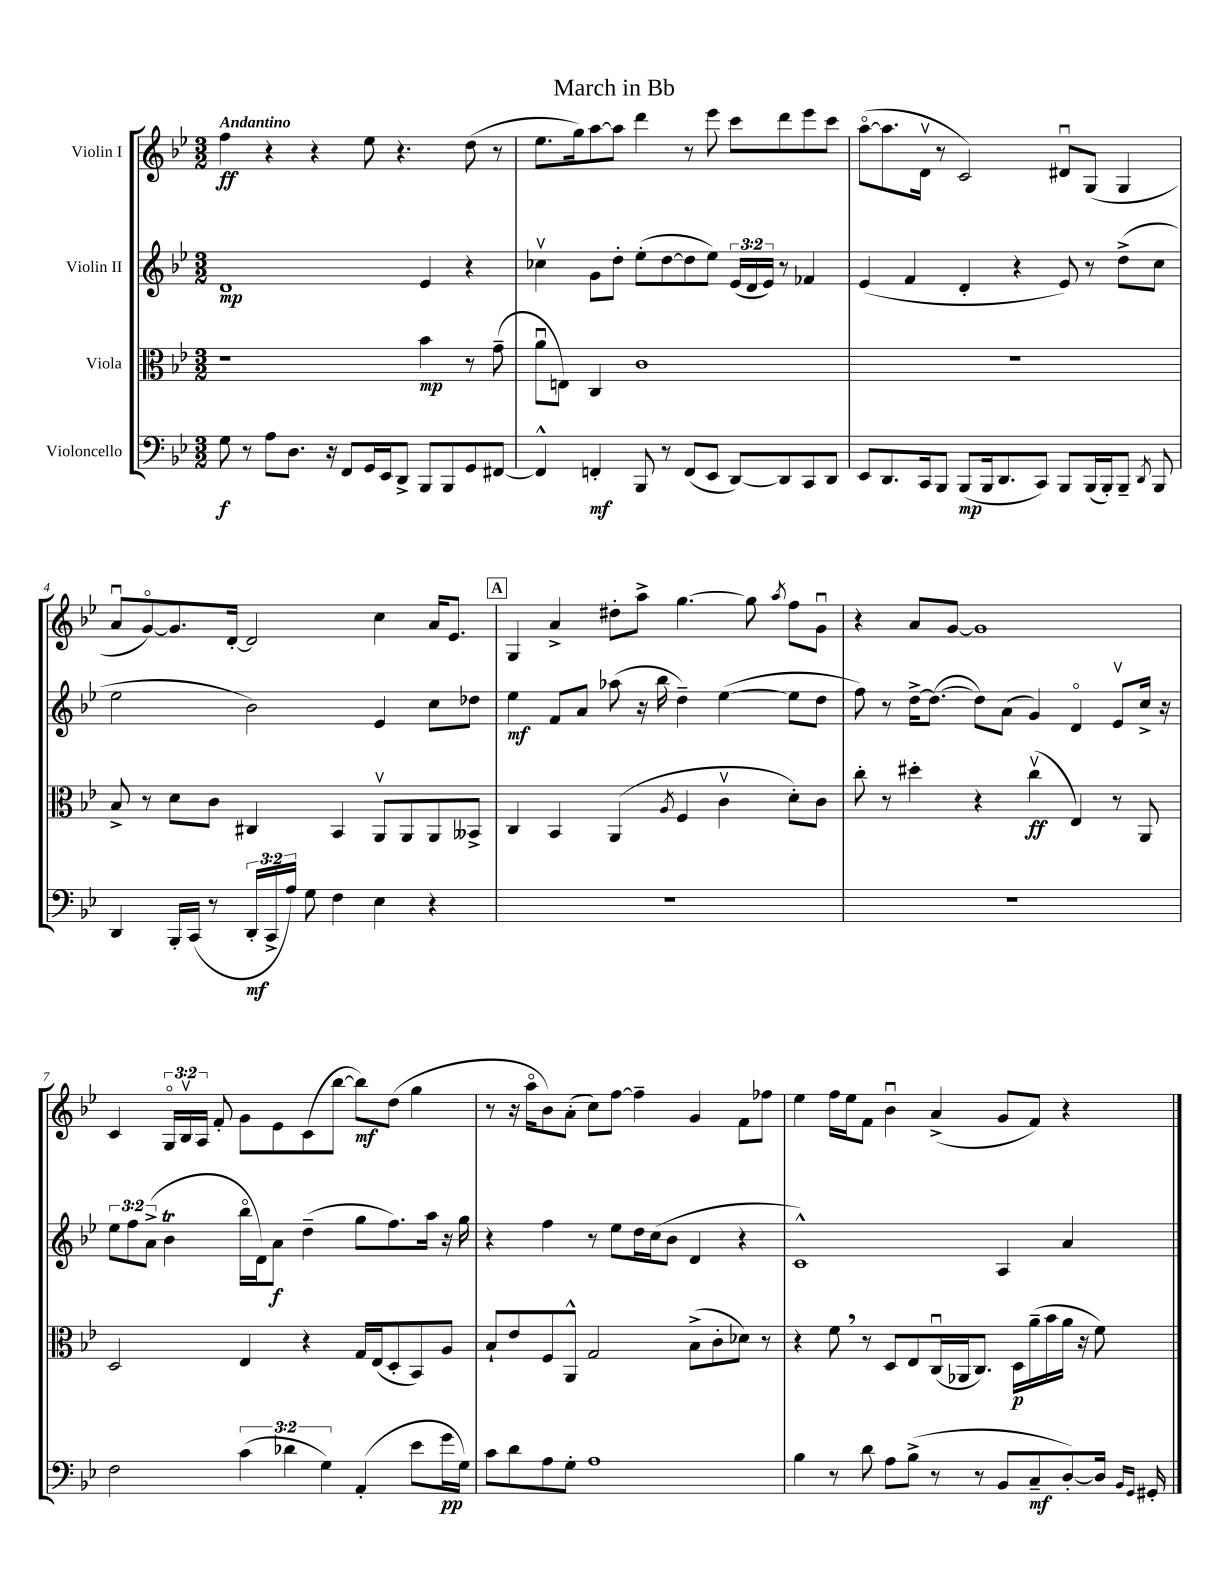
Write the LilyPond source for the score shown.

\header { title = "March in Bb" }
<<
\new StaffGroup <<
\new Staff = "s0" \with { instrumentName = "Violin I" } {
    \clef treble \key bes \major \numericTimeSignature \time 3/2 \override Staff.TupletNumber.text = #tuplet-number::calc-fraction-text \tempo "Andantino"
    \autoBeamOff f''4\ff r4 r4 ees''8 r4. d''8( r8 |
    ees''8.[ g''16) a''8~ a''8] d'''4 r8 ees'''8 c'''8[ d'''8 ees'''8 c'''8] |
    a''8[~\flageolet( a''8. d'16]\upbow r8 c'2) dis'8[\downbow g8]( g4 |
    a'8[\downbow g'8~\flageolet) g'8. d'16]~-. d'2 c''4 a'16[ ees'8.] |
    \mark \markup { \box "A" } g4 a'4-> dis''8[-. a''8]-> g''4.~ g''8 \acciaccatura { a''8 } f''8[ g'8]\downbow |
    r4 a'8[ g'8]~ g'1 |
    c'4 \tuplet 3/2 { g16[\flageolet bes16\upbow a16] } f'8-. g'8[ ees'8 c'8( bes''8]~ bes''8[\mf) d''8]( g''4 |
    r8 r16 a''16[\flageolet bes'8) a'8]-.( c''8[) f''8]~ f''4-- g'4 f'8[ fes''8] |
    ees''4 f''16[ ees''16 f'8] bes'4\downbow a'4->( g'8[ f'8]) r4 \bar "|." |
}
\new Staff = "s1" \with { instrumentName = "Violin II" } {
    \clef treble \key bes \major \numericTimeSignature \time 3/2 \override Staff.TupletNumber.text = #tuplet-number::calc-fraction-text
    \autoBeamOff d'1\mp ees'4 r4 |
    ces''4\upbow g'8[ d''8]-. ees''8[-.( d''8~ d''8 ees''8]) \tuplet 3/2 { ees'16[( d'16 ees'16]) } r8 fes'4 |
    ees'4( f'4 d'4-. r4 ees'8) r8 d''8[->( c''8] |
    ees''2 bes'2) ees'4 c''8[ des''8] |
    \mark \markup { \box "A" } ees''4\mf f'8[ a'8] aes''8( r16 bes''16 d''4--) ees''4~( ees''8[ d''8] |
    f''8) r8 d''16[~-> d''8.]~( d''8[) a'8]( g'4) d'4\flageolet ees'8[\upbow c''16]-> r16 |
    \tuplet 3/2 { ees''8[ f''8 a'8]->( } bes'4\trill bes''16[\flageolet d'16) a'8]\f d''4--( g''8[ f''8.) a''16] r16 g''16 |
    r4 f''4 r8 ees''8[ d''16 c''16( bes'8] d'4 r4 |
    c'1-^) a4 a'4 \bar "|." |
}
\new Staff = "s2" \with { instrumentName = "Viola" } {
    \clef alto \key bes \major \numericTimeSignature \time 3/2
    \autoBeamOff r1 bes'4\mp r8 g'8--( |
    a'8[\downbow e8]) c4 c'1 |
    R1. |
    bes8-> r8 d'8[ c'8] cis4 bes,4 a,8[\upbow a,8 a,8 beses,8]-> |
    \mark \markup { \box "A" } c4 bes,4 a,4( \acciaccatura { a8 } f4 c'4\upbow d'8[-.) c'8] |
    c''8-. r8 dis''4-. r4 c''4\upbow\ff( ees4) r8 a,8 |
    d2 ees4 r4 g16[ ees16( d8-. bes,8) a8] |
    bes8[-! ees'8 f8 a,8]-^ g2 bes8[->( c'8-. des'8]) r8 |
    r4 f'8 \breathe r8 d8[ ees8 c16\downbow( aes,16 c8.]) d16[\p a'16--( bes'16 a'16] r16 f'8) \bar "|." |
}
\new Staff = "s3" \with { instrumentName = "Violoncello" } {
    \clef bass \key bes \major \numericTimeSignature \time 3/2 \override Staff.TupletNumber.text = #tuplet-number::calc-fraction-text
    \autoBeamOff g8\f r8 a8[ d8.] r16 f,8[ g,16 ees,16 d,8]-> bes,,8[ bes,,8 g,8 fis,8]~ |
    fis,4-^ f,4-.\mf bes,,8 r8 f,8[( ees,8] d,8[~) d,8 c,8 d,8] |
    ees,8[ d,8. c,16 bes,,8] bes,,8[\mp( bes,,16 d,8. c,8]) bes,,8[ bes,,16( bes,,16-.) bes,,8]-- \acciaccatura { d,8 } bes,,8 |
    d,4 bes,,16[-. c,16]( r8 \tuplet 3/2 { d,16[-.\mf c,16-> a16]) } g8 f4 ees4 r4 |
    \mark \markup { \box "A" } R1. |
    R1. |
    f2 \tuplet 3/2 { c'4( des'4 g4) } a,4-.( ees'8[ g'16\pp g16]) |
    c'8[ d'8 a8 g8]-. a1 |
    bes4 r8 d'8 a8[ bes8]->( r8 r8 bes,8[ c8--\mf d8~-.) d16] \grace { bes,16[ g,16] } gis,16-. \bar "|." |
}
>>
>>
